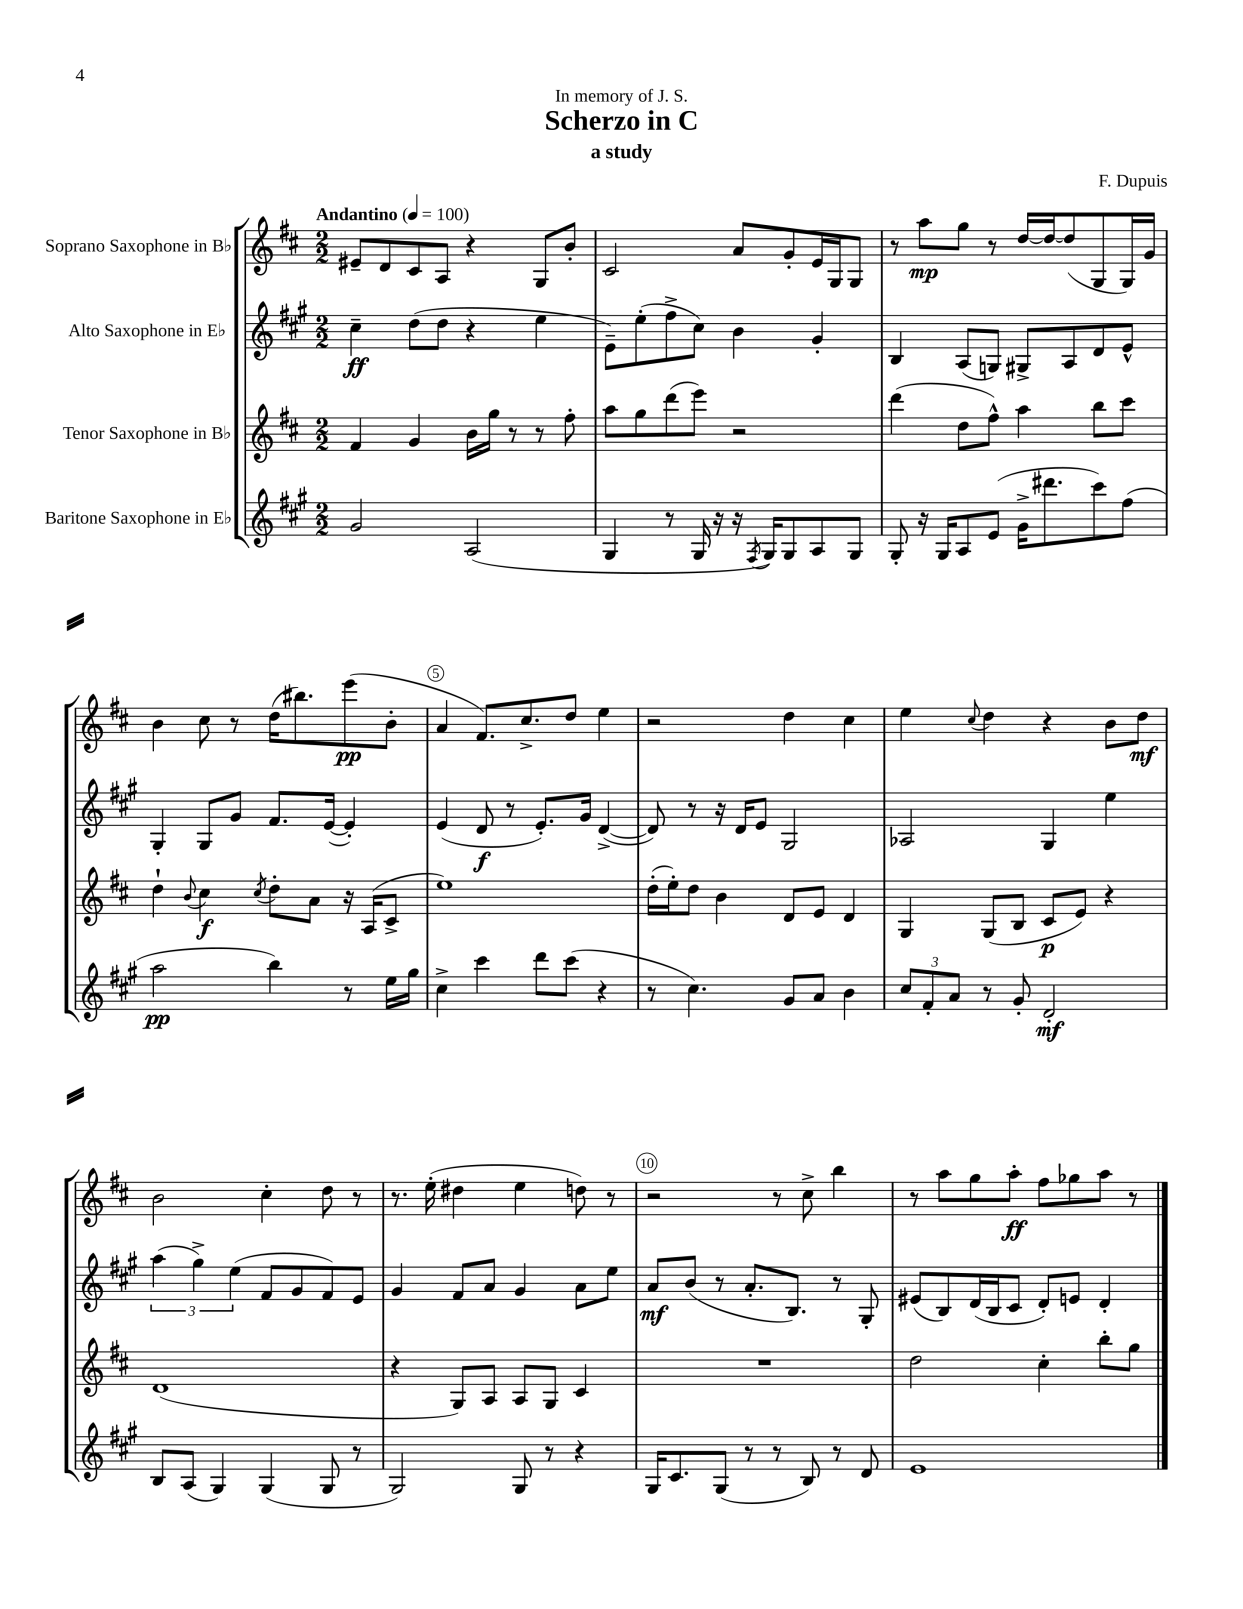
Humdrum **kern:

**kern	**kern	**kern	**kern
*staff4	*staff3	*staff2	*staff1
*clefG2	*clefG2	*clefG2	*clefG2
*k[f#c#g#]	*k[f#c#]	*k[f#c#g#]	*k[f#c#]
*M2/2	*M2/2	*M2/2	*M2/2
*MM100	*MM100	*MM100	*MM100
2g#	4f#	4cc#~	8e#~
.	.	.	8d
.	4g	(8dd	8c#
.	.	8dd	8A
(2A	16b	4r	4r
.	16gg	.	.
.	8r	.	.
.	8r	4ee	8G
.	8ff#'	.	8b'
=	=	=	=
4G#	8aa	8e~)	2c#
.	8gg	(8ee'	.
8r	(8ddd	8ff#^	.
16G#	8eee)	8cc#)	.
16r	.	.	.
16r	2r	4b	8a
8qF#	.	.	.
16G#)	.	.	.
8G#	.	.	8g'
8A	.	4g#'	16e
.	.	.	16G
8G#	.	.	8G
=	=	=	=
8G#'	(4ddd	4B	8r
16r	.	.	8aa
16G#	.	.	.
8A	8dd	(8A	8gg
(8e	8ff#^^)	8G)	8r
16g#^	4aa	8G#^	[16dd
8.ddd#	.	.	16dd_
.	.	8A	(8dd]
8ccc#)	8bb	8d	8G
(8ff#	8ccc#	8e^^	16G)
.	.	.	16g
=	=	=	=
2aa	4dd`	4G#'	4b
.	8qqb	.	.
.	4cc#	8G#	8cc#
.	.	8g#	8r
.	8qcc#	.	.
4bb)	8dd'	8.f#	(16dd
.	.	.	8.bb#)
.	8a	.	.
.	.	([16e	.
8r	16r	4e'])	(8eee
.	(16A	.	.
16ee	8c#^	.	8b'
16gg#	.	.	.
=	=	=	=
4cc#^	1ee)	(4e	4a
4ccc#	.	8d	8.f#)
.	.	8r	.
.	.	.	8.cc#^
8ddd	.	8.e')	.
(8ccc#	.	.	8dd
.	.	16g#	.
4r	.	([4d^	4ee
=	=	=	=
8r	(16dd'	8d])	2r
.	16ee')	.	.
4.cc#)	8dd	8r	.
.	4b	16r	.
.	.	16d	.
.	.	8e	.
8g#	8d	2G#	4dd
8a	8e	.	.
4b	4d	.	4cc#
=	=	=	=
12cc#	4G	2A-	4ee
12f#'	.	.	.
12a	.	.	.
.	.	.	8qqcc#
8r	(8G	.	4dd
8g#'	8B	.	.
2d'	8c#	4G#	4r
.	8e)	.	.
.	4r	4ee	8b
.	.	.	8dd
=	=	=	=
8B	(1d	(6aa	2b
(8A	.	.	.
.	.	6gg#^)	.
4G#)	.	.	.
.	.	(6ee	.
(4G#	.	8f#	4cc#'
.	.	8g#	.
8G#	.	8f#)	8dd
8r	.	8e	8r
=	=	=	=
2G#)	4r	4g#	8.r
.	.	.	(16ee'
.	8G)	8f#	4dd#
.	8A	8a	.
8G#	8A	4g#	4ee
8r	8G	.	.
4r	4c#	8a	8dd)
.	.	8ee	8r
=	=	=	=
16G#	1r	8a	2r
8.c#	.	.	.
.	.	(8b	.
(8G#	.	8r	.
8r	.	8.a'	.
8r	.	.	8r
.	.	8.B)	.
8B)	.	.	8cc#^
8r	.	8r	4bb
8d	.	8G#'	.
=	=	=	=
1e	2dd	(8e#	8r
.	.	8B)	8aa
.	.	(16d	8gg
.	.	16B	.
.	.	8c#	8aa'
.	4cc#'	8d')	8ff#
.	.	8e	8gg-
.	8bb'	4d'	8aa
.	8gg	.	8r
==	==	==	==
*-	*-	*-	*-
